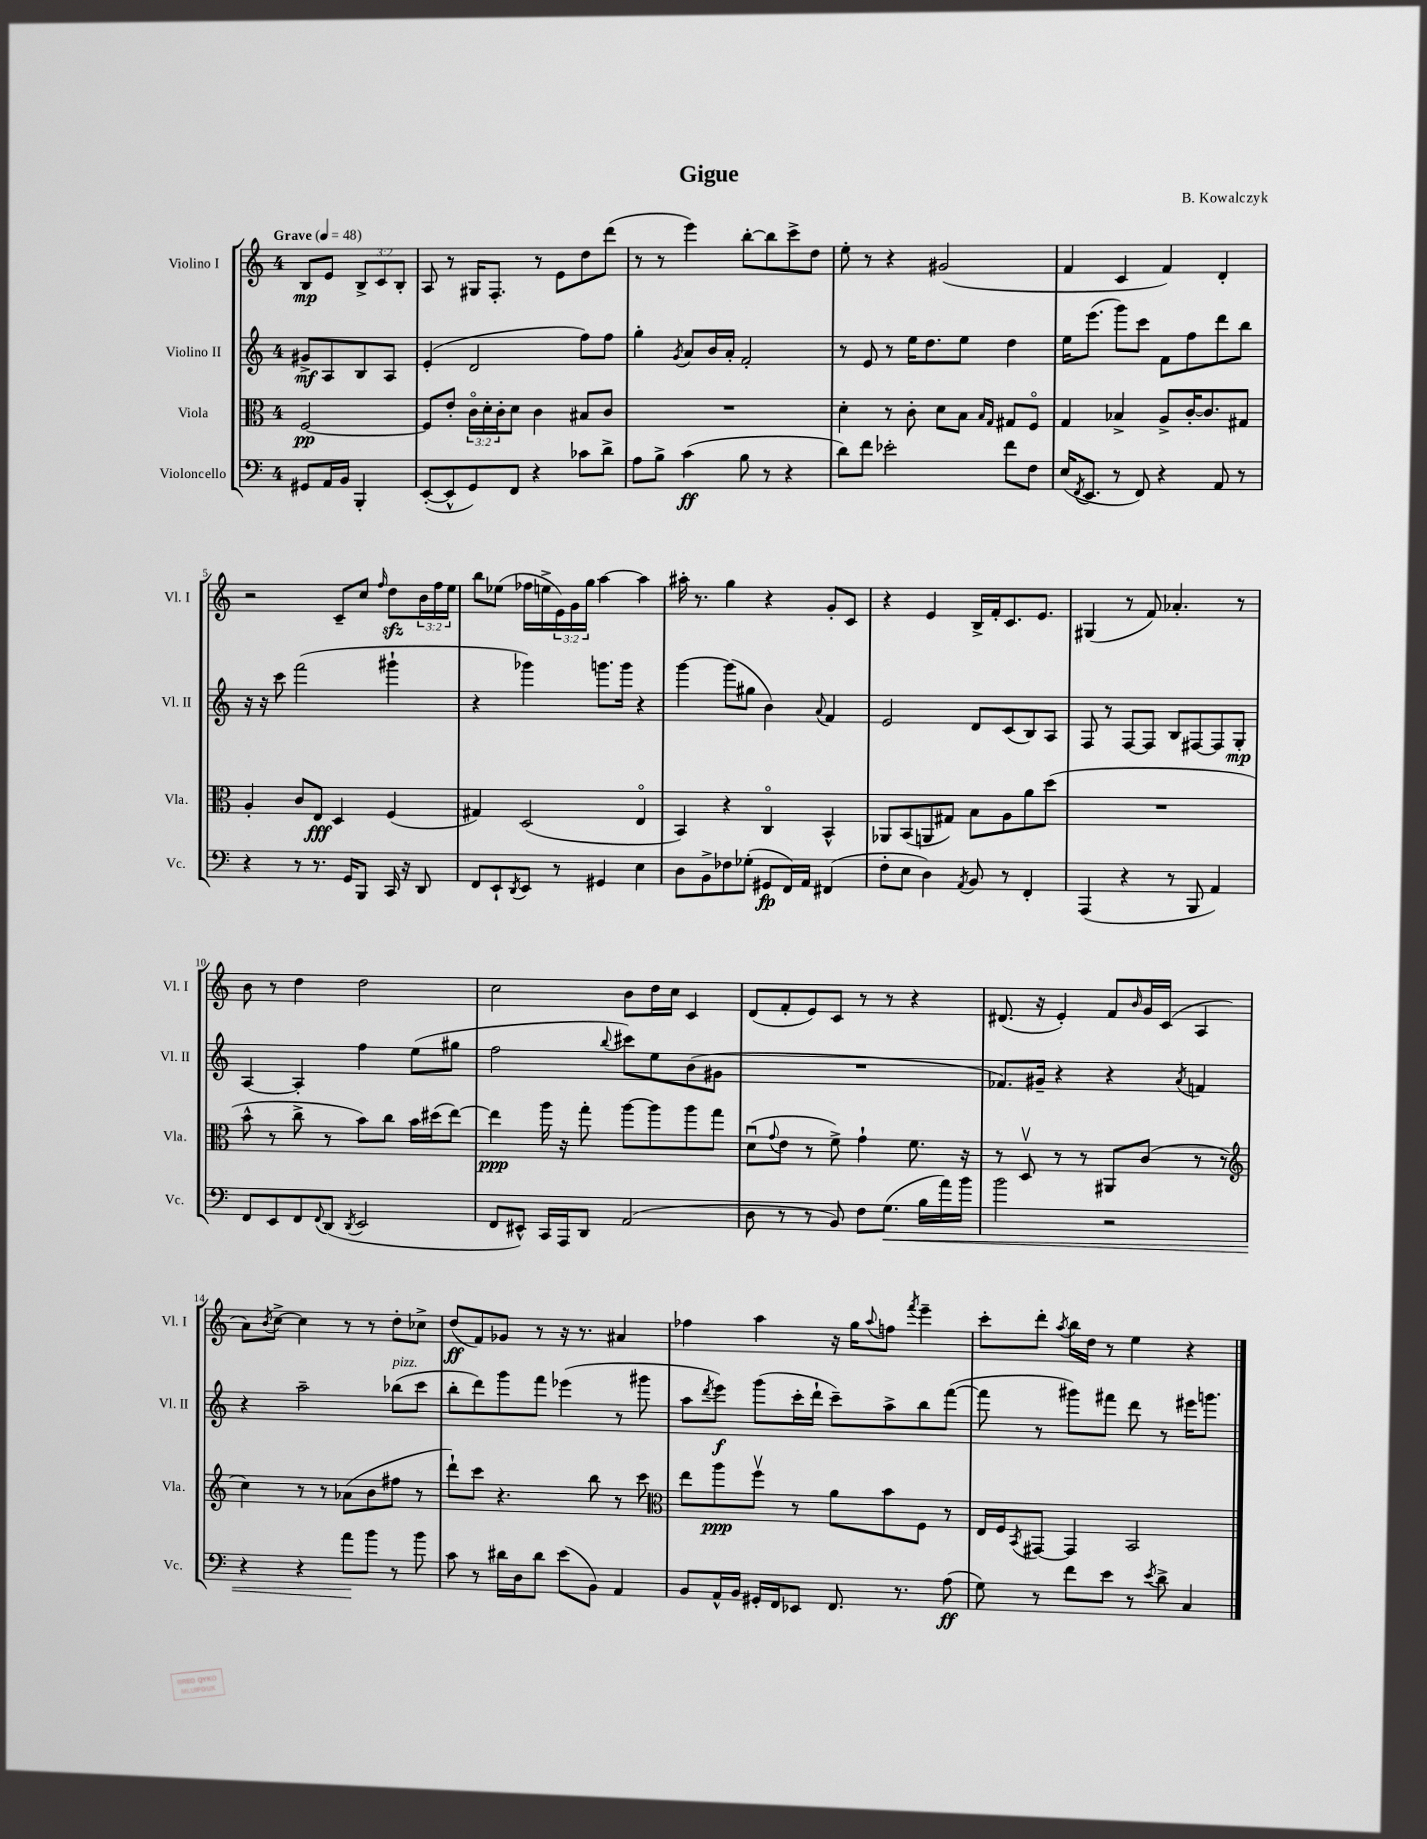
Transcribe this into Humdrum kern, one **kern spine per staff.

**kern	**dynam	**kern	**dynam	**kern	**dynam	**kern	**dynam
*part4	*part4	*part3	*part3	*part2	*part2	*part1	*part1
*staff4	*staff4	*staff3	*staff3	*staff2	*staff2	*staff1	*staff1
*I"Violoncello	*	*I"Viola	*	*I"Violino II	*	*I"Violino I	*
*I'Vc.	*	*I'Vla.	*	*I'Vl. II	*	*I'Vl. I	*
*clefF4	*	*clefC3	*	*clefG2	*	*clefG2	*
*k[]	*	*k[]	*	*k[]	*	*k[]	*
*M4/4	*	*M4/4	*	*M4/4	*	*M4/4	*
*MM48	*	*MM48	*	*MM48	*	*MM48	*
=	=	=	=	=	=	=	=
!	!	!	!	!	!	!LO:TX:a:B:t=Grave	!
8GG#X/L	.	[2F/	pp	8g#X^/L	mf	8B/L	mp
16AA/L	.	.	.	8A/	.	8e/J	.
16BB/JJ	.	.	.	.	.	.	.
4BBB'/	.	.	.	8B/	.	12B^/L	.
.	.	.	.	.	.	12c/	.
.	.	.	.	8A/J	.	.	.
.	.	.	.	.	.	12B'/J	.
=1	=1	=1	=1	=1	=1	=1	=1
([8EE'/L	.	8F/L]	.	(4e'/	.	8A/	.
8EE^^/]	.	8e'/J	.	.	.	8r	.
8GG/)	.	24c\LL	.	2d/	.	16G#X/KL	.
.	.	24d'\	.	.	.	.	.
.	.	.	.	.	.	8.F'/J	.
.	.	24c'\J	.	.	.	.	.
8FF/J	.	8d\J	.	.	.	.	.
4r	.	4c\	.	.	.	8r	.
.	.	.	.	.	.	8e\L	.
8c-X\L	.	8B#X/L	.	8ff\L)	.	8dd\	.
8d^\J	.	8c/J	.	8ff\J	.	(8ddd\J	.
=2	=2	=2	=2	=2	=2	=2	=2
8A\L	.	1r	.	4gg'\	.	8r	.
8B^\J	.	.	.	.	.	8r	.
.	.	.	.	8qg/	.	.	.
(4c\	ff	.	.	8a/L	.	4eee\)	.
.	.	.	.	16b/L	.	.	.
.	.	.	.	16a'/JJ	.	.	.
8B\	.	.	.	2f'/	.	[8bb'\L	.
8r	.	.	.	.	.	8bb\]	.
4r	.	.	.	.	.	8ccc^\	.
.	.	.	.	.	.	8dd\J	.
=3	=3	=3	=3	=3	=3	=3	=3
8d\L)	.	4d'\	.	8r	.	8ee'\	.
8f\J	.	.	.	8e/	.	8r	.
2e-X'\	.	8r	.	8r	.	4r	.
.	.	8c'\	.	16ee\KL	.	.	.
.	.	.	.	8.dd\	.	.	.
.	.	8d\L	.	.	.	(2g#X/	.
.	.	8B\J	.	8ee\J	.	.	.
.	.	16qqB/LL	.	.	.	.	.
.	.	16qqG/JJ	.	.	.	.	.
8f\L	.	8G#X/L	.	4dd\	.	.	.
8F\J	.	8F/J	.	.	.	.	.
=4	=4	=4	=4	=4	=4	=4	=4
(16E/KL	.	4G/	.	16ee\KL	.	4f/	.
8qFF/	.	.	.	.	.	.	.
8.EE/J	.	.	.	(8.eee\J	.	.	.
8r	.	4B-X^/	.	8ggg\L)	.	4c/	.
8FF/)	.	.	.	8ccc\J	.	.	.
4r	.	8A^/L	.	8f\L	.	4f/)	.
.	.	[16c'/K	.	8ff\	.	.	.
.	.	8.c/]	.	.	.	.	.
8AA/	.	.	.	8ddd\	.	4d'/	.
8r	.	8G#X/J	.	8bb\J	.	.	.
!!LO:LB:g=z
=5	=5	=5	=5	=5	=5	=5	=5
4r	.	4A'/	.	16r	.	2r	.
.	.	.	.	16r	.	.	.
.	.	.	.	8ccc\	.	.	.
8r	.	8c/L	.	(2fff\	.	.	.
8.r	.	8E/J	fff	.	.	.	.
.	.	4D/	.	.	.	8c~/L	.
16GG/KL	.	.	.	.	.	.	.
8BBB/J	.	.	.	.	.	8cc/J	.
.	.	.	.	.	.	16qqff/	.
16CC/	.	(4F/	.	4ggg#X`\	.	8ddzz\L	.
16r	.	.	.	.	.	.	.
8DD/	.	.	.	.	.	24b\L	.
.	.	.	.	.	.	24ff\	.
.	.	.	.	.	.	24ee\JJ	.
=6	=6	=6	=6	=6	=6	=6	=6
8FF/L	.	4G#X/)	.	4r	.	8bb\L	.
8EE`/	.	.	.	.	.	(8ee-X\J	.
8qDD/	.	.	.	.	.	.	.
8EE/J	.	(2D/	.	4ggg-X\)	.	16ff-X\LL	.
.	.	.	.	.	.	16een^\	.
8r	.	.	.	.	.	24e\)	.
.	.	.	.	.	.	24g\	.
.	.	.	.	.	.	24gg\JJ	.
4GG#X/	.	.	.	8.gggn\L	.	[4aa\	.
.	.	.	.	16ggg\Jk	.	.	.
4E\	.	4E/	.	4r	.	4aa\]	.
=7	=7	=7	=7	=7	=7	=7	=7
8D\L	.	4BB/)	.	[4ggg\	.	16aa#X'\	.
.	.	.	.	.	.	8.r	.
8BB^\	.	.	.	.	.	.	.
8F-X\	.	4r	.	(8ggg\L]	.	4gg\	.
(8G-X'\J	.	.	.	8gg#X\J	.	.	.
8GG#X/L	fp	4C/	.	4b\)	.	4r	.
16FF/L)	.	.	.	.	.	.	.
16AA/JJ	.	.	.	.	.	.	.
.	.	.	.	8qqa/	.	.	.
(4FF#X/	.	4BB^^/	.	4f/	.	8g'/L	.
.	.	.	.	.	.	8c/J	.
=8	=8	=8	=8	=8	=8	=8	=8
8F'\L	.	8AA-X/L	.	2e/	.	4r	.
8E\J	.	(8BB/	.	.	.	.	.
4D\)	.	8AAn/	.	.	.	4e/	.
.	.	8G#X/J)	.	.	.	.	.
8qAA/	.	.	.	.	.	.	.
8BB/	.	8B\L	.	8d/L	.	16B^/LL	.
.	.	.	.	.	.	16f'/J	.
8r	.	8A\	.	(8c/	.	8.c/	.
4FF'/	.	8a\	.	8B/)	.	.	.
.	.	.	.	.	.	8.e/J	.
.	.	(8dd\J	.	8A/J	.	.	.
=9	=9	=9	=9	=9	=9	=9	=9
(4AAA/	.	1r	.	8F/	.	(4G#X/	.
.	.	.	.	8r	.	.	.
4r	.	.	.	[8F/L	.	8r	.
.	.	.	.	8F/J]	.	8f/)	.
8r	.	.	.	8B/L	.	4.a-X'/	.
8BBB/	.	.	.	[8F#X/	.	.	.
4AA/)	.	.	.	8F#/]	.	.	.
.	.	.	.	8G'/J	mp	8r	.
!!LO:LB:g=z
=10	=10	=10	=10	=10	=10	=10	=10
8FF/L	.	8b^^\	.	[4A/	.	8b\	.
8EE/	.	8r	.	.	.	8r	.
8FF/	.	8cc^\	.	4A'/]	.	4dd\	.
8qqFF/	.	.	.	.	.	.	.
(8DD/J	.	8r	.	.	.	.	.
8qDD/	.	.	.	.	.	.	.
2EE/	.	8b\L)	.	4ff\	.	2dd\	.
.	.	8cc\J	.	.	.	.	.
.	.	16b\LL	.	(8ee\L	.	.	.
.	.	(16dd#X\J	.	.	.	.	.
.	.	[8ee\J)	.	8gg#X\J	.	.	.
=11	=11	=11	=11	=11	=11	=11	=11
8FF/L	.	4ee\]	ppp	2ff\	.	2cc\	.
8EE#X^^/J)	.	.	.	.	.	.	.
16CC/LL	.	16aa\	.	.	.	.	.
16AAA/J	.	16r	.	.	.	.	.
8DD/J	.	8gg'\	.	.	.	.	.
.	.	.	.	8qqbb/	.	.	.
(2AA/	.	[8aa\L	.	8ccc#X\L)	.	8b\L	.
.	.	8aa\]	.	8ee\	.	16dd\L	.
.	.	.	.	.	.	16cc\JJ	.
.	.	8aa\	.	(8b\	.	4c/	.
.	.	8gg\J	.	8g#X\J	.	.	.
=12	=12	=12	=12	=12	=12	=12	=12
8D\	.	(8du\L	.	1r	.	(8d/L	.
.	.	8qqg/	.	.	.	.	.
8r	.	8e\J	.	.	.	8f'/	.
8r	.	8r	.	.	.	8e/)	.
8BB/)	.	8f^\)	.	.	.	8c/J	.
8F\L	.	4g`\	.	.	.	8r	.
!	!LO:HP:b	!	!	!	!	!	!
(8.G\J	<	.	.	.	.	8r	.
.	.	8.f\	.	.	.	4r	.
16B\LL	.	.	.	.	.	.	.
16a\)	.	.	.	.	.	.	.
16b\JJ	.	16r	.	.	.	.	.
=13	=13	=13	=13	=13	=13	=13	=13
2b\	.	8r	.	8.f-X/L)	.	(8.d#X/	.
.	.	8Dv/	.	.	.	.	.
.	.	.	.	16g#X~/Jk	.	16r	.
.	.	8r	.	4r	.	4e'/)	.
.	.	8r	.	.	.	.	.
2r	.	8AA#X/L	.	4r	.	8f/L	.
.	.	.	.	.	.	16qqb/	.
.	.	(8c/J	.	.	.	16g/L	.
.	.	.	.	.	.	(16c/JJ	.
.	.	.	.	8qa/	.	.	.
.	.	8r	.	4fn/	.	4A/	.
.	.	8r	.	.	.	.	.
!!LO:LB:g=z
=14	=14	=14	=14	=14	=14	=14	=14
*	*	*clefG2	*	*	*	*	*
4r	.	4cc\)	.	4r	.	8a\L)	.
.	.	.	.	.	.	8qb/	.
.	.	.	.	.	.	[8cc^\J	.
4r	.	8r	.	2aa~\	.	4cc\]	.
.	.	8r	.	.	.	.	.
8a\L	.	(8a-X\L	.	.	.	8r	.
8b\J	[	8b\	.	.	.	8r	.
!	!	!	!	!LO:TX:a:i:t=pizz.	!	!	!
8r	.	8ff#X\J	.	(8bb-X\L	.	8dd'\L	.
8b\	.	8r	.	8ccc\J	.	8cc-X^\J	.
=15	=15	=15	=15	=15	=15	=15	=15
8c\	.	8ddd`\L)	.	8bb'\L	.	(8dd/L	ff
8r	.	8ccc\J	.	8ddd\)	.	8f/)	.
16d#X\LL	.	4.r	.	8ggg\	.	8g-X/J	.
16D\J	.	.	.	.	.	.	.
8d#\J	.	.	.	8fff\J	.	8r	.
(8e\L	.	.	.	(4eee-X\	.	16r	.
.	.	.	.	.	.	8.r	.
8BB\J)	.	8bb\	.	.	.	.	.
4AA/	.	8r	.	8r	.	4a#X/	.
.	.	8ccc\	.	8ggg#X\	.	.	.
=16	=16	=16	=16	=16	=16	=16	=16
*	*	*clefC3	*	*	*	*	*
8BB/L	.	8ee\L	.	8aa\L	.	4ff-X\	.
.	.	.	.	8qddd/	.	.	.
16AA^^/L	.	8aa\	ppp	8eee\J)	f	.	.
16BB/JJ	.	.	.	.	.	.	.
16GG#X'/LL	.	8ffv\J	.	(8ggg\L	.	4aa\	.
16FF/J	.	.	.	.	.	.	.
8EE-X/J	.	8r	.	16ccc'\L	.	.	.
.	.	.	.	16ddd`\JJ	.	.	.
8.FF/	.	8a\L	.	8ccc~\L)	.	16r	.
.	.	.	.	.	.	16gg\KL	.
.	.	.	.	.	.	8qqaa/	.
.	.	8b\	.	8aa^\	.	8ffn\J	.
8.r	.	.	.	.	.	.	.
.	.	.	.	.	.	8qfff/	.
.	.	8F\J	.	8bb\	.	4eee~\	.
(8A\	ff	8r	.	([8fff\J	.	.	.
=17	=17	=17	=17	=17	=17	=17	=17
8G\)	.	16E/LL	.	8fff\]	.	8ccc'\L	.
.	.	16F/J	.	.	.	.	.
.	.	8qBB/	.	.	.	.	.
8r	.	[8GG#X/J	.	8r	.	8ddd'\J	.
.	.	.	.	.	.	8qaa/	.
8f\L	.	4GG#/]	.	8ggg#X\L)	.	16bb\LL	.
.	.	.	.	.	.	16dd\JJ	.
8e\J	.	.	.	8fff#X\J	.	8r	.
8r	.	2BB/	.	8ddd\	.	4ee\	.
8qe/	.	.	.	.	.	.	.
8d^\	.	.	.	8r	.	.	.
4C/	.	.	.	16eee#X\KL	.	4r	.
.	.	.	.	8.gggn\J	.	.	.
==	==	==	==	==	==	==	==
*-	*-	*-	*-	*-	*-	*-	*-
